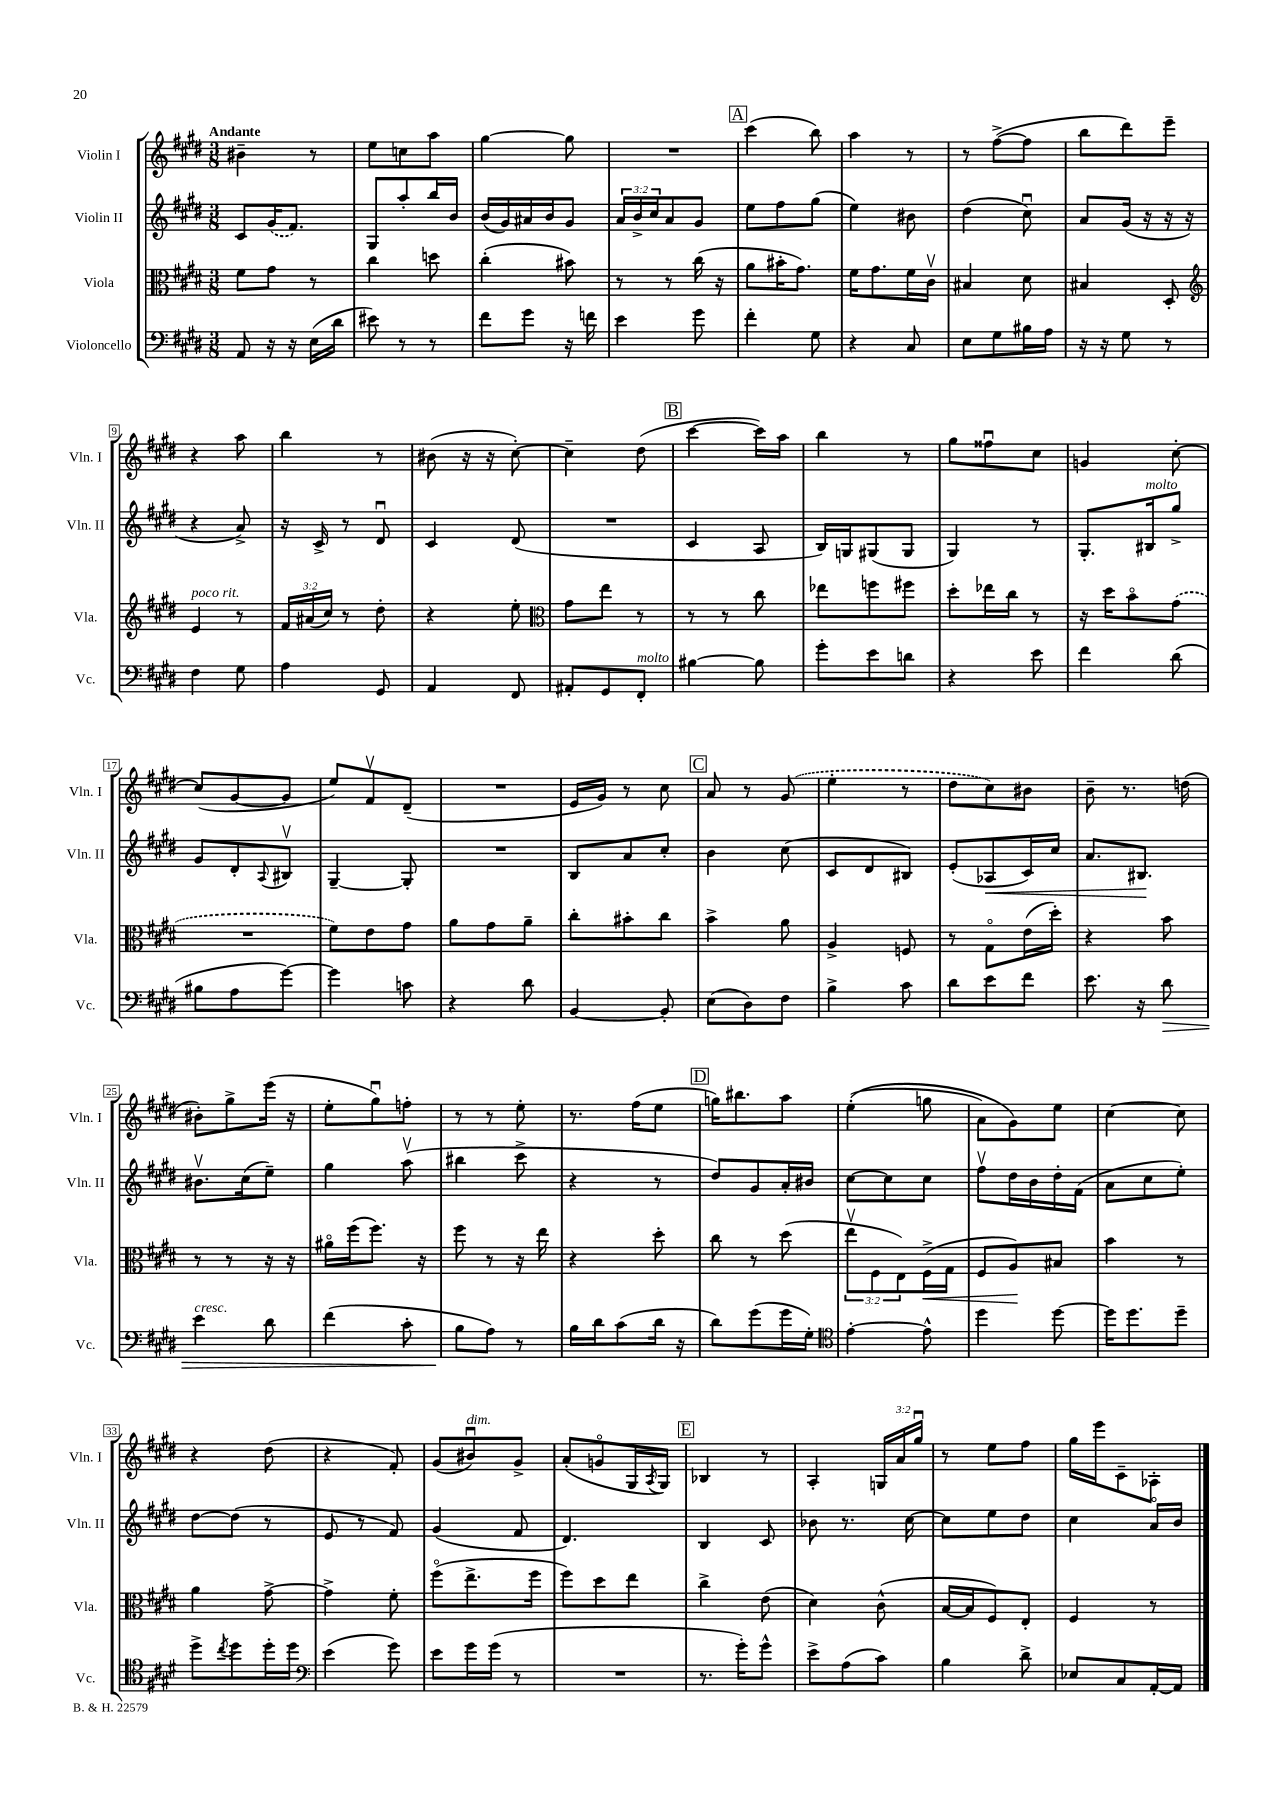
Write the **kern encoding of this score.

**kern	**dynam	**kern	**dynam	**kern	**dynam	**kern
*part4	*part4	*part3	*part3	*part2	*part2	*part1
*staff4	*staff4	*staff3	*staff3	*staff2	*staff2	*staff1
*I"Violoncello	*	*I"Viola	*	*I"Violin II	*	*I"Violin I
*I'Vc.	*	*I'Vla.	*	*I'Vln. II	*	*I'Vln. I
*clefF4	*	*clefC3	*	*clefG2	*	*clefG2
*k[f#c#g#d#]	*	*k[f#c#g#d#]	*	*k[f#c#g#d#]	*	*k[f#c#g#d#]
*M3/8	*	*M3/8	*	*M3/8	*	*M3/8
=1	=1	=1	=1	=1	=1	=1
!	!	!	!	!	!	!LO:TX:a:B:t=Andante
8AA/	.	8f#\L	.	8c#/L	.	4b#X~\
16r	.	8g#\J	.	(16g#/K	.	.
16r	.	.	.	8.f#/J)	.	.
(16E\LL	.	8r	.	.	.	8r
16d#\JJ	.	.	.	.	.	.
=2	=2	=2	=2	=2	=2	=2
8e#X\)	.	4cc#\	.	8G#/L	.	8ee\L
8r	.	.	.	8aa'/	.	8ccn\
8r	.	8ddn\	.	16bb/L	.	8aa\J
.	.	.	.	16b/JJ	.	.
=3	=3	=3	=3	=3	=3	=3
8f#\L	.	(4cc#'\	.	(16b/LL	.	[4gg#\
.	.	.	.	16g#/)	.	.
8g#\J	.	.	.	16a#X/	.	.
.	.	.	.	16b/J	.	.
16r	.	8b#X\)	.	8g#/J	.	8gg#\]
16fn\	.	.	.	.	.	.
=4	=4	=4	=4	=4	=4	=4
4e\	.	8r	.	24a/LL	.	4.r
.	.	.	.	24b^/	.	.
.	.	.	.	24cc#/J	.	.
.	.	8r	.	8a/	.	.
8g#\	.	(16cc#\	.	8g#/J	.	.
.	.	16r	.	.	.	.
!!LO:REH:place=s1:t=A
=5	=5	=5	=5	=5	=5	=5
4f#'\	.	8a\L	.	8ee\L	.	(4ccc#\
.	.	16b#X'\K	.	8ff#\	.	.
.	.	8.g#\J)	.	.	.	.
8G#\	.	.	.	(8gg#\J	.	8bb\)
=6	=6	=6	=6	=6	=6	=6
4r	.	16f#\KL	.	4ee\)	.	4aa\
.	.	8.g#\	.	.	.	.
8C#/	.	16f#\L	.	8b#X\	.	8r
.	.	16c#v\JJ	.	.	.	.
=7	=7	=7	=7	=7	=7	=7
8E\L	.	4B#X/	.	(4dd#\	.	8r
8G#\	.	.	.	.	.	([8ff#^\L
16B#X\L	.	8d#\	.	8cc#u\)	.	8ff#\J]
16A\JJ	.	.	.	.	.	.
=8	=8	=8	=8	=8	=8	=8
16r	.	4B#X/	.	8a/L	.	8bb\L
16r	.	.	.	.	.	.
8G#\	.	.	.	(16g#/Jk	.	8ddd#\)
.	.	.	.	16r	.	.
8r	.	8D#'/	.	16r	.	8eee~\J
.	.	.	.	16r	.	.
!!LO:LB:g=z
=9	=9	=9	=9	=9	=9	=9
*	*	*clefG2	*	*	*	*
!	!	!LO:TX:a:i:t=poco rit.	!	!	!	!
4F#\	.	4e/	.	4r	.	4r
8G#\	.	8r	.	8a^/)	.	8aa\
=10	=10	=10	=10	=10	=10	=10
4A\	.	24f#/LL	.	16r	.	4bb\
.	.	(24a#X/	.	.	.	.
.	.	.	.	16c#^/	.	.
.	.	24cc#/JJ)	.	.	.	.
.	.	8r	.	8r	.	.
8GG#/	.	8dd#'\	.	8d#u/	.	8r
=11	=11	=11	=11	=11	=11	=11
4AA/	.	4r	.	4c#/	.	(8b#X\
.	.	.	.	.	.	16r
.	.	.	.	.	.	16r
8FF#/	.	8ee'\	.	(8d#/	.	[8cc#'\)
=12	=12	=12	=12	=12	=12	=12
*	*	*clefC3	*	*	*	*
8AA#X'/L	.	8g#\L	.	4.r	.	4cc#~\]
8GG#/	.	8ee\J	.	.	.	.
!LO:TX:a:i:t=molto	!	!	!	!	!	!
8FF#'/J	.	8r	.	.	.	(8dd#\
!!LO:REH:place=s1:t=B
=13	=13	=13	=13	=13	=13	=13
[4B#X\	.	8r	.	4c#/	.	[4ccc#\
.	.	8r	.	.	.	.
8B#\]	.	8cc#\	.	8A/	.	16ccc#\LL])
.	.	.	.	.	.	16aa\JJ
=14	=14	=14	=14	=14	=14	=14
8g#'\L	.	8ee-X\L	.	16B/LL)	.	4bb\
.	.	.	.	16Gn/J	.	.
8e\	.	8ffn\	.	(8G#X/	.	.
8dn\J	.	8ff#X\J	.	8G#/J	.	8r
=15	=15	=15	=15	=15	=15	=15
4r	.	8dd#'\L	.	4G#/)	.	8gg#\L
.	.	16ee-X\L	.	.	.	8ff##Xu\
.	.	16cc#\JJ	.	.	.	.
8e\	.	8r	.	8r	.	8cc#\J
=16	=16	=16	=16	=16	=16	=16
4f#\	.	16r	.	8.G#'/L	.	4gn/
.	.	16dd#\KL	.	.	.	.
.	.	8b\	.	.	.	.
!	!	!	!	!LO:TX:a:i:t=molto	!	!
.	.	.	.	16B#X/k	.	.
(8d#\	.	(8g#\J	.	8gg#^/J	.	[8cc#'\
!!LO:LB:g=z
=17	=17	=17	=17	=17	=17	=17
8B#X\L	.	4.r	.	8g#/L	.	(8cc#/L]
8A\	.	.	.	8d#'/	.	[8g#/
.	.	.	.	8qqA/	.	.
[8g#\J)	.	.	.	8B#Xv/J	.	8g#/J]
=18	=18	=18	=18	=18	=18	=18
4g#\]	.	8f#\L)	.	[4G#~/	.	8ee/L)
.	.	8e\	.	.	.	8f#v/
8cn\	.	8g#\J	.	8G#'/]	.	(8d#~/J
=19	=19	=19	=19	=19	=19	=19
4r	.	8a\L	.	4.r	.	4.r
.	.	8g#\	.	.	.	.
8d#\	.	8a~\J	.	.	.	.
=20	=20	=20	=20	=20	=20	=20
[4BB/	.	8cc#'\L	.	8B/L	.	16e/LL
.	.	.	.	.	.	16g#/JJ)
.	.	8b#X'\	.	8a/	.	8r
8BB'/]	.	8cc#\J	.	8cc#'/J	.	8cc#\
!!LO:REH:place=s1:t=C
=21	=21	=21	=21	=21	=21	=21
(8E\L	.	4b^\	.	4b\	.	8a/
8D#\)	.	.	.	.	.	8r
8F#\J	.	8a\	.	(8cc#\	.	(8g#/
=22	=22	=22	=22	=22	=22	=22
4B^\	.	4A^/	.	8c#/L	.	4ee'\
.	.	.	.	8d#/	.	.
8c#\	.	8Fn/	.	8B#X/J)	.	8r
=23	=23	=23	=23	=23	=23	=23
8d#\L	.	8r	.	(8e'/L	.	8dd#\L
!	!	!	!	!	!LO:HP:b	!
8e\	.	8G#\L	.	8A-X/	<	8cc#\)
8f#\J	.	(16e\L	.	16c#/L)	.	8b#X\J
.	.	16dd#'\JJ)	.	16cc#/JJ	.	.
=24	=24	=24	=24	=24	=24	=24
8.e\	.	4r	.	8.a/L	.	8b~\
.	.	.	.	.	.	8.r
16r	.	.	.	8.B#X/J	.	.
!	!LO:HP:b	!	!	!	!	!
8d#\	>	8b\	.	.	.	.
.	.	.	.	.	.	(16ddn\
.	.	.	.	.	[	.
!!LO:LB:g=z
=25	=25	=25	=25	=25	=25	=25
!LO:TX:a:i:t=cresc.	!	!	!	!	!	!
4e\	.	8r	.	8.b#Xv\L	.	8b#X'\L)
.	.	8r	.	.	.	8gg#^\
.	.	.	.	(16cc#\k	.	.
8d#\	.	16r	.	8ee~\J)	.	(16eee\Jk
.	.	16r	.	.	.	16r
=26	=26	=26	=26	=26	=26	=26
(4f#\	.	16a#X\LL	.	4gg#\	.	8ee'\L
.	.	(16ff#\J	.	.	.	.
.	.	8.ff#\J)	.	.	.	8gg#u\)
8c#'\	.	.	.	(8aav\	.	8ffn'\J
.	.	16r	.	.	.	.
=27	=27	=27	=27	=27	=27	=27
8B\L	.	8ff#\	.	4bb#X\	.	8r
8A\J)	]	8r	.	.	.	8r
8r	.	16r	.	8ccc#^\	.	8ee'\
.	.	16ee\	.	.	.	.
=28	=28	=28	=28	=28	=28	=28
16B\LL	.	4r	.	4r	.	8.r
16d#\J	.	.	.	.	.	.
(8c#\	.	.	.	.	.	.
.	.	.	.	.	.	(16ff#\KL
16d#\Jk	.	8dd#'\	.	8r	.	8ee\J
16r	.	.	.	.	.	.
!!LO:REH:place=s1:t=D
=29	=29	=29	=29	=29	=29	=29
8d#\L)	.	8cc#\	.	8dd#/L)	.	16ggn\KL)
.	.	.	.	.	.	8.bb#X\
(8g#\	.	8r	.	8g#/	.	.
16g#\L	.	(8dd#\	.	16a'/L	.	8aa\J
16G#'\JJ)	.	.	.	16b#X/JJ	.	.
=30	=30	=30	=30	=30	=30	=30
*clefC4	*	*	*	*	*	*
[4e'\	.	12eev\L	.	[8cc#\L	.	((4ee'\
.	.	12F#\	.	.	.	.
.	.	.	.	8cc#\]	.	.
.	.	12E\)	.	.	.	.
!	!	!	!LO:HP:b	!	!	!
8e^^\]	.	(16F#^\L	<	8cc#\J	.	8ggn\
.	.	16G#\JJ	.	.	.	.
=31	=31	=31	=31	=31	=31	=31
4dd#\	.	8F#/L	.	8ff#v\L	.	8a\L)
.	.	8A/)	.	16dd#\L	.	8g#\)
.	.	.	.	16b\	.	.
[8dd#\	.	8B#X/J	[	16dd#'\	.	8ee\J
.	.	.	.	(16f#\JJ	.	.
=32	=32	=32	=32	=32	=32	=32
16dd#\KL]	.	4b\	.	8a\L	.	[4cc#\
8.dd#\	.	.	.	.	.	.
.	.	.	.	8cc#\	.	.
8dd#~\J	.	8r	.	8ee'\J)	.	8cc#\]
!!LO:LB:g=z
=33	=33	=33	=33	=33	=33	=33
8dd#^\L	.	4a\	.	[8dd#\L	.	4r
8qcc#/	.	.	.	.	.	.
8dd#\	.	.	.	(8dd#\J]	.	.
16dd#'\L	.	[8g#^\	.	8r	.	(8dd#\
16dd#\JJ	.	.	.	.	.	.
=34	=34	=34	=34	=34	=34	=34
*clefF4	*	*	*	*	*	*
(4e\	.	4g#^\]	.	8e/	.	4r
.	.	.	.	8r	.	.
8g#\)	.	8f#'\	.	8f#/)	.	8f#'/)
=35	=35	=35	=35	=35	=35	=35
8e\L	.	(8ff#\L	.	(4g#/	.	(8g#/L
!	!	!	!	!	!	!LO:TX:a:i:t=dim.
16g#\L	.	8.ee^\	.	.	.	8b#Xu/)
(16g#\JJ	.	.	.	.	.	.
8r	.	.	.	8f#/	.	8g#^/J
.	.	16ff#\Jk	.	.	.	.
=36	=36	=36	=36	=36	=36	=36
4.r	.	8ff#\L)	.	4.d#/)	.	(8a'/L
.	.	8dd#\	.	.	.	8gn/
.	.	8ee\J	.	.	.	16G#/L
.	.	.	.	.	.	8qA/
.	.	.	.	.	.	16G#/JJ)
!!LO:REH:place=s1:t=E
=37	=37	=37	=37	=37	=37	=37
8.r	.	4cc#^\	.	4B/	.	4B-X/
16g#'\KL)	.	.	.	.	.	.
8g#^^\J	.	(8e\	.	8c#/	.	8r
=38	=38	=38	=38	=38	=38	=38
8e^\L	.	4d#\)	.	8b-X\	.	4A'/
(8A\	.	.	.	8.r	.	.
8c#\J)	.	(8c#^^\	.	.	.	24Gn/LL
.	.	.	.	.	.	24a/
.	.	.	.	[16cc#\	.	.
.	.	.	.	.	.	24gg#u/JJ
=39	=39	=39	=39	=39	=39	=39
4B\	.	[16B/LL	.	8cc#\L]	.	8r
.	.	16B/J]	.	.	.	.
.	.	8F#/)	.	8ee\	.	8ee\L
8d#^\	.	8E'/J	.	8dd#\J	.	8ff#\J
=40	=40	=40	=40	=40	=40	=40
8E-X/L	.	4F#/	.	4cc#\	.	16gg#\LL
.	.	.	.	.	.	16eee\J
8C#/	.	.	.	.	.	8c#~\
[16AA'/L	.	8r	.	16a/LL	.	8A-X'\J
16AA/JJ]	.	.	.	16b/JJ	.	.
==	==	==	==	==	==	==
*-	*-	*-	*-	*-	*-	*-
